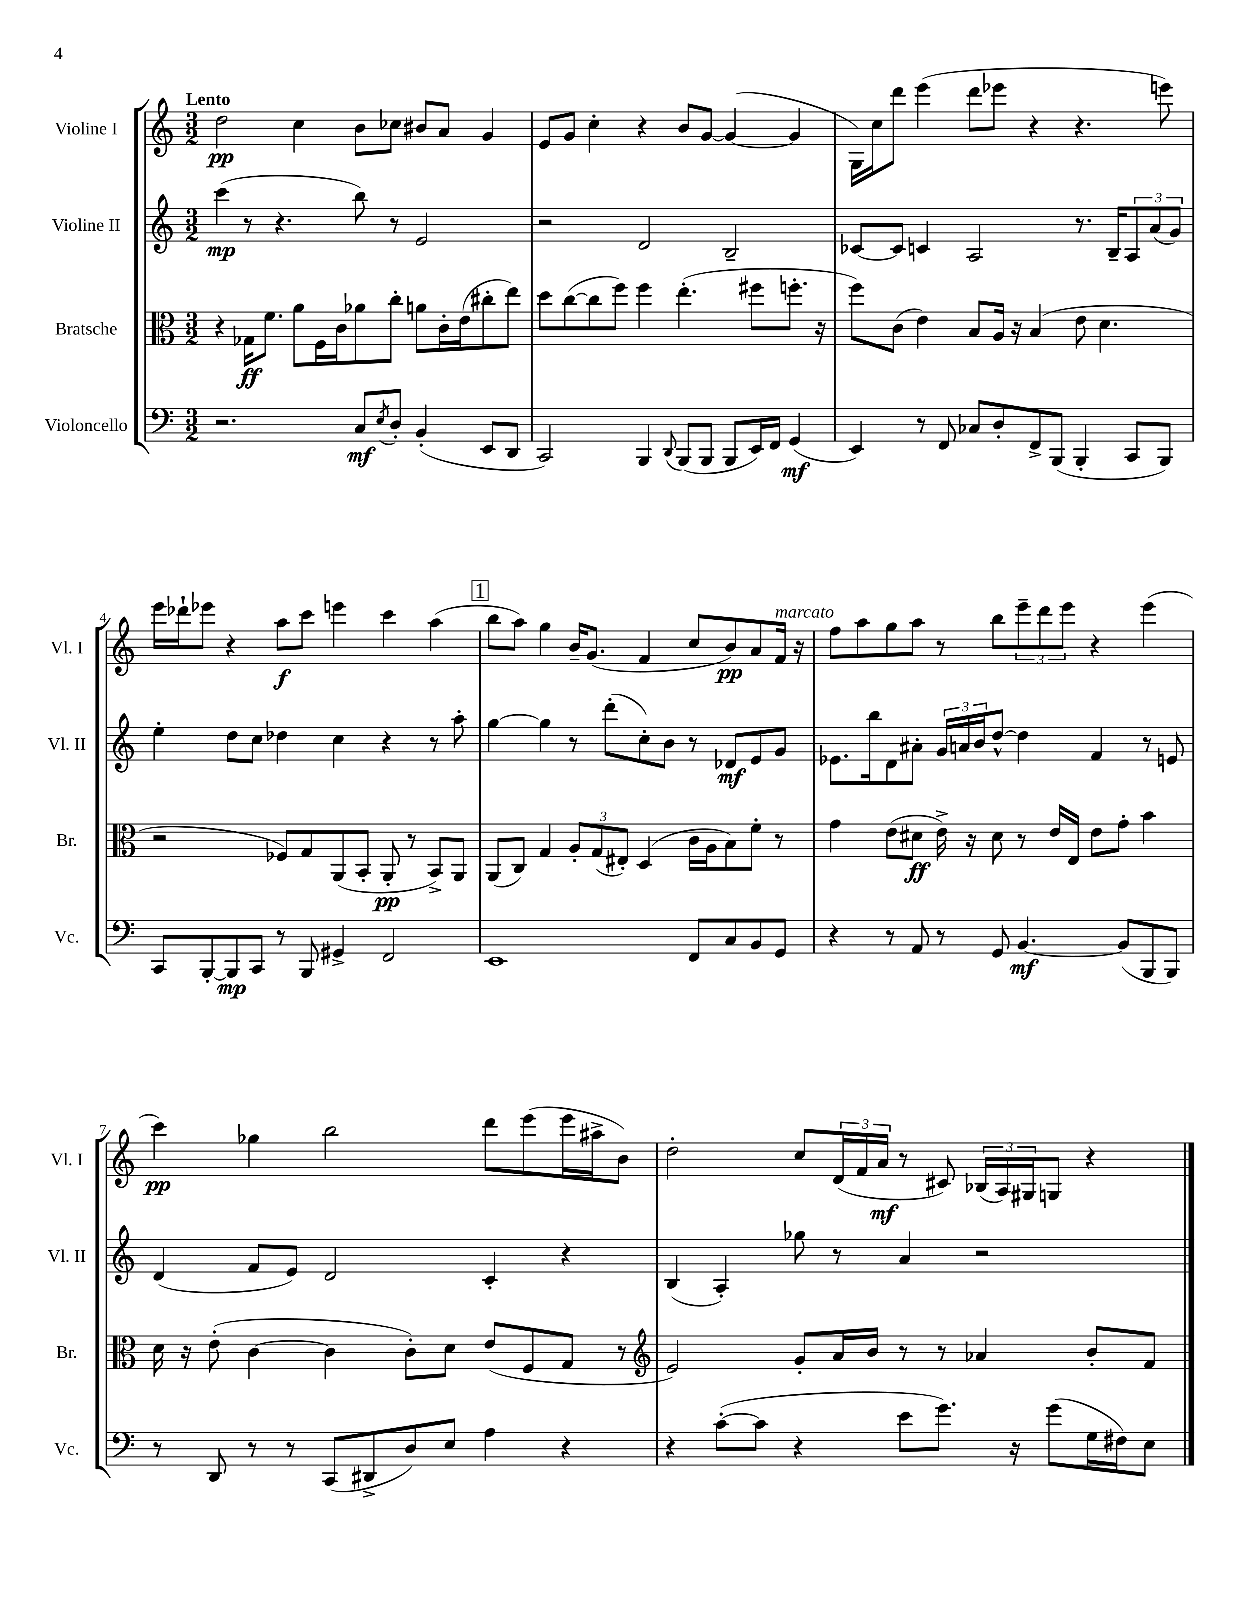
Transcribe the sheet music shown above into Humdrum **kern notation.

**kern	**kern	**kern	**kern
*staff4	*staff3	*staff2	*staff1
*clefF4	*clefC3	*clefG2	*clefG2
*k[]	*k[]	*k[]	*k[]
*M3/2	*M3/2	*M3/2	*M3/2
2.r	4r	(4ccc	2dd
.	16G-	8r	.
.	8.f	.	.
.	.	4.r	.
.	8a	.	4cc
.	16F	.	.
.	16c	.	.
8C	8a-	8bb)	8b
8qE	.	.	.
8D'	8cc'	8r	8cc-
(4BB'	8a	2e	8b#
.	16c'	.	8a
.	(16e	.	.
8EE	8cc#'	.	4g
8DD	8ee)	.	.
=	=	=	=
2CC)	8dd	2r	8e
.	([8cc	.	8g
.	8cc]	.	4cc'
.	8ff)	.	.
4BBB	4ff	2d	4r
8qqDD	.	.	.
(8BBB	(4.ee'	.	8b
8BBB	.	.	[8g
8BBB	.	2B~	(4g_
16EE)	8ff#	.	.
16FF	.	.	.
(4GG	8.ff'	.	4g]
.	16r	.	.
=	=	=	=
4EE)	8ff)	[8c-	16G)
.	.	.	16cc
.	(8c	8c-]	8ddd
8r	4e)	4c	(4eee
8FF	.	.	.
8C-	8B	2A	8ddd
8D'	16A	.	8eee-
.	16r	.	.
8FF^	(4B	.	4r
(8BBB	.	.	.
4BBB'	8e	8.r	4.r
.	4.d	.	.
.	.	16B~	.
8CC	.	12A	.
.	.	(12a	.
8BBB)	.	.	8eee)
.	.	12g)	.
=	=	=	=
8CC	2r	4ee'	16eee
.	.	.	16ddd-`
[8BBB'	.	.	8eee-
8BBB]	.	8dd	4r
8CC	.	8cc	.
8r	8F-)	4dd-	8aa
8BBB	8G	.	8ccc
4GG#^	(8AA	4cc	4eee
.	8BB'	.	.
2FF	8AA'	4r	4ccc
.	8r	.	.
.	8BB^)	8r	(4aa
.	8AA	8aa'	.
=	=	=	=
1EE	(8AA	[4gg	8bb
.	8C)	.	8aa)
.	4G	4gg]	4gg
.	12A'	8r	16b~
.	.	.	(8.g
.	(12G	.	.
.	.	(8ddd'	.
.	12E#')	.	.
.	(4D	8cc')	4f
.	.	8b	.
8FF	16c	8r	8cc
.	16A	.	.
8C	8B)	8d-	8b)
8BB	8f'	8e	8a
8GG	8r	8g	16f
.	.	.	16r
=	=	=	=
4r	4g	8.e-	8ff
.	.	.	8aa
.	.	16bb	.
8r	(8e	8d	8gg
8AA	8d#	8a#'	8aa
8r	16e^)	24g	8r
.	.	24a	.
.	16r	.	.
.	.	24b	.
8GG	8d#	[8dd^^	8bb
[4.BB	8r	4dd]	12eee~
.	.	.	12ddd
.	16e	.	.
.	.	.	12eee
.	16E	.	.
.	8e	4f	4r
(8BB]	8g'	.	.
8BBB	4b	8r	(4eee
8BBB)	.	8e	.
=	=	=	=
8r	16d	(4d	4ccc)
.	16r	.	.
8DD	(8e'	.	.
8r	[4c	8f	4gg-
8r	.	8e)	.
(8CC	4c]	2d	2bb
8DD#^	.	.	.
8D)	8c')	.	.
8E	8d	.	.
4A	(8e	4c'	8ddd
.	8F	.	(8eee
4r	8G	4r	16eee
.	.	.	16aa#^
.	8r	.	8b)
=	=	=	=
*	*clefG2	*	*
4r	2e)	(4B	2dd'
([8c'	.	4A')	.
8c]	.	.	.
4r	8g'	8gg-	8cc
.	16a	8r	(24d
.	.	.	24f
.	16b	.	.
.	.	.	24a
8e	8r	4a	8r
8.g)	8r	.	8c#)
.	4a-	2r	(24B-
.	.	.	24A)
16r	.	.	.
.	.	.	24G#
(8g	.	.	8G
16G	8b'	.	4r
16F#)	.	.	.
8E	8f	.	.
==	==	==	==
*-	*-	*-	*-
